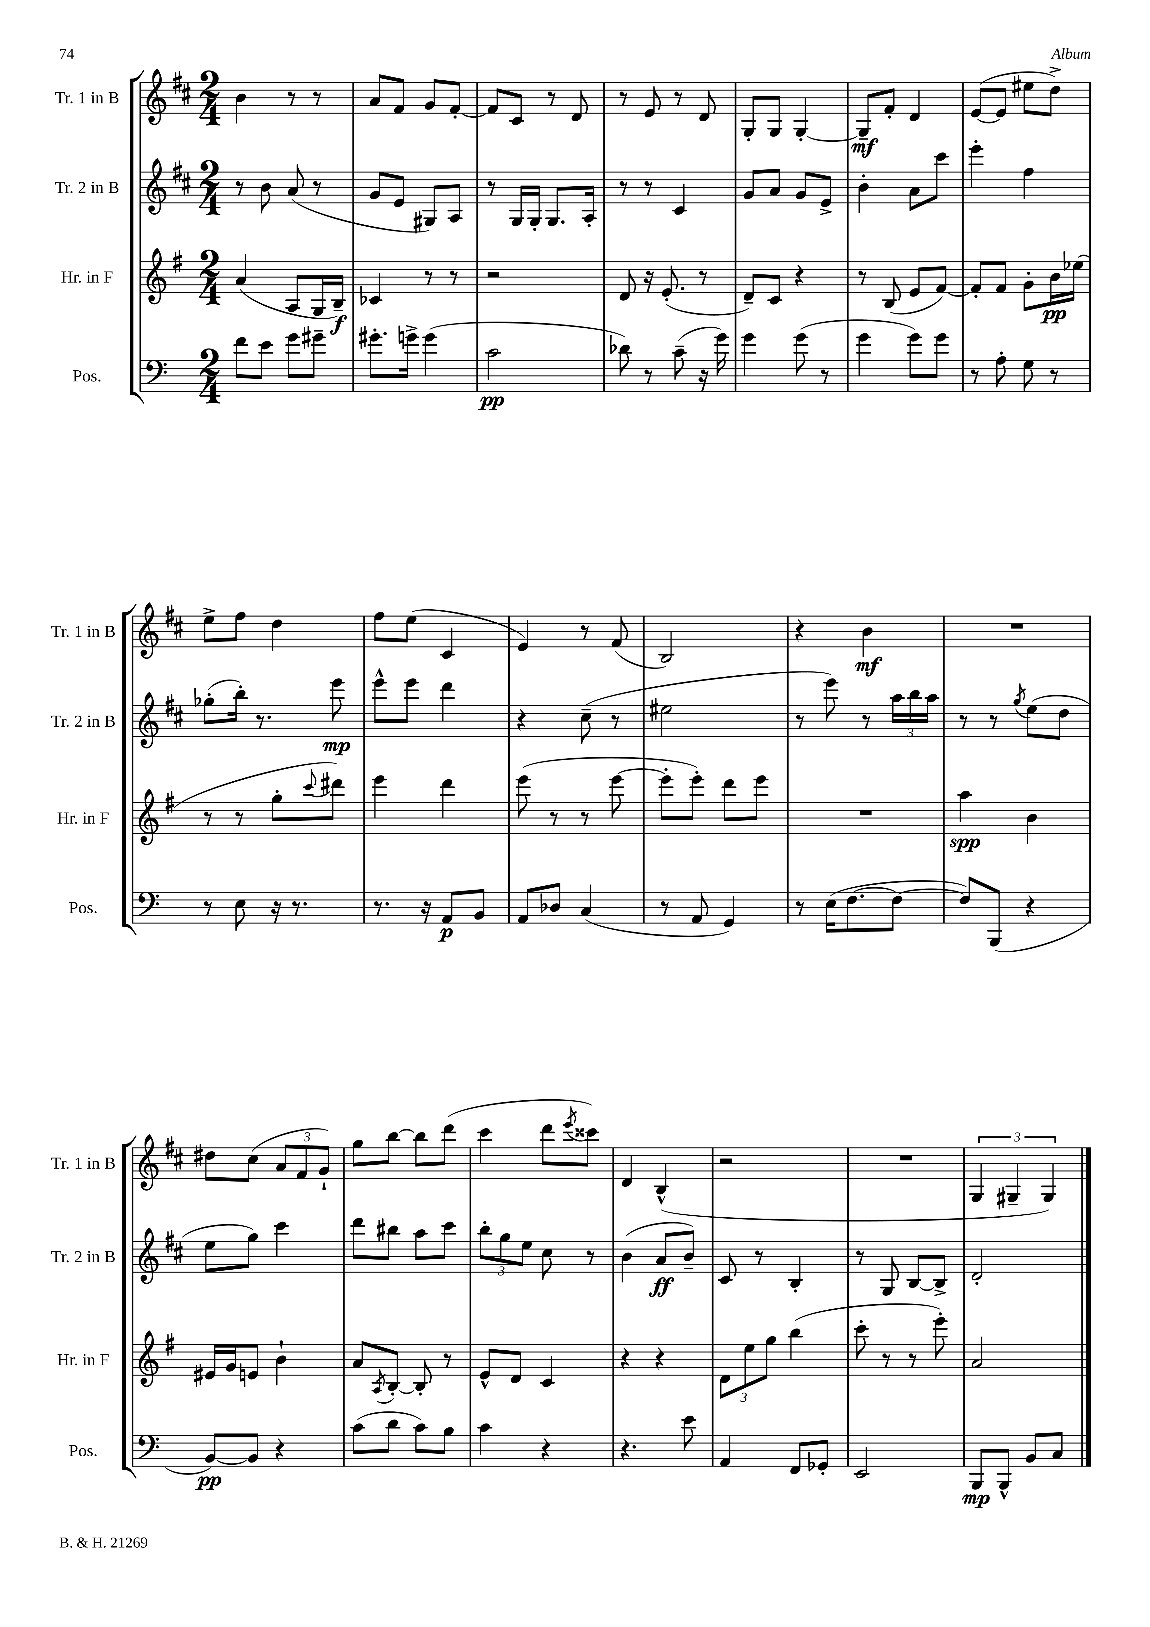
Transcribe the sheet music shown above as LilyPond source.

<<
\new StaffGroup <<
\new Staff = "s0" \with { instrumentName = "Tr. 1 in B" shortInstrumentName = "Tr. 1 in B" } {
    \clef treble \key d \major \numericTimeSignature \time 2/4
    b'4 r8 r8 |
    a'8 fis'8 g'8 fis'8~-. |
    fis'8 cis'8 r8 d'8 |
    r8 e'8 r8 d'8 |
    g8-. g8 g4~-. |
    g8--\mf fis'8-. d'4 |
    e'8~( e'8 eis''8 d''8->) |
    e''8-> fis''8 d''4 |
    fis''8 e''8( cis'4 |
    e'4) r8 fis'8( |
    b2) |
    r4 b'4\mf |
    R2 |
    dis''8 cis''8( \tuplet 3/2 { a'8 fis'8 g'8-!) } |
    g''8 b''8~ b''8 d'''8( |
    cis'''4 d'''8 \acciaccatura { e'''8 } cisis'''8) |
    d'4 b4-^( |
    r2 |
    R2 |
    \tuplet 3/2 { g4 gis4-- gis4) } \bar "|." |
}
\new Staff = "s1" \with { instrumentName = "Tr. 2 in B" shortInstrumentName = "Tr. 2 in B" } {
    \clef treble \key d \major \numericTimeSignature \time 2/4
    r8 b'8 a'8( r8 |
    g'8 e'8 gis8) a8 |
    r8 g16 g16-. g8. a16-. |
    r8 r8 cis'4 |
    g'8 a'8 g'8 e'8-> |
    b'4-. a'8 cis'''8 |
    e'''4-. fis''4 |
    ges''8-.( b''16-.) r8. e'''8\mp |
    e'''8-^ e'''8 d'''4 |
    r4 cis''8--( r8 |
    eis''2 |
    r8 e'''8) r8 \tuplet 3/2 { a''16 b''16 a''16 } |
    r8 r8 \acciaccatura { g''8 } e''8( d''8 |
    e''8 g''8) cis'''4 |
    d'''8 bis''8 a''8 cis'''8 |
    \tuplet 3/2 { b''8-. g''8 e''8 } cis''8 r8 |
    b'4( a'8\ff b'8--) |
    cis'8 r8 b4-. |
    r8 g8 b8~ b8-> |
    d'2-. \bar "|." |
}
\new Staff = "s2" \with { instrumentName = "Hr. in F" shortInstrumentName = "Hr. in F" } {
    \clef treble \key g \major \numericTimeSignature \time 2/4
    a'4( a8 g16 b16--\f) |
    ces'4 r8 r8 |
    r2 |
    d'8 r16 e'8.-.( r8 |
    d'8--) c'8 r4 |
    r8 b8( e'8 fis'8~) |
    fis'8-. fis'8 g'8-. b'16\pp ees''16( |
    r8 r8 g''8-. \appoggiatura { c'''8 } dis'''8) |
    e'''4 d'''4 |
    e'''8( r8 r8 e'''8~ |
    e'''8-. e'''8-.) d'''8 e'''8 |
    R2 |
    a''4\spp b'4 |
    eis'16 g'16 e'8 b'4-! |
    a'8 \acciaccatura { a8 } b8~-. b8-. r8 |
    e'8-^ d'8 c'4 |
    r4 r4 |
    \tuplet 3/2 { d'8 e''8 g''8 } b''4( |
    c'''8-. r8 r8 e'''8-.) |
    a'2 \bar "|." |
}
\new Staff = "s3" \with { instrumentName = "Pos." shortInstrumentName = "Pos." } {
    \clef bass \key c \major \numericTimeSignature \time 2/4
    f'8 e'8 g'8 gis'8-- |
    gis'8.-. g'16-> g'4( |
    c'2\pp |
    des'8) r8 c'8--( r16 g'16) |
    g'4 g'8( r8 |
    g'4 g'8) g'8 |
    r8 a8-. g8 r8 |
    r8 e8 r16 r8. |
    r8. r16 a,8\p b,8 |
    a,8 des8 c4( |
    r8 a,8 g,4) |
    r8 e16( f8.~ f8~ |
    f8) b,,8( r4 |
    b,8~\pp) b,8 r4 |
    c'8( d'8 c'8) b8 |
    c'4 r4 |
    r4. e'8 |
    a,4 f,8 ges,8-. |
    e,2 |
    b,,8\mp b,,8-^ b,8 c8 \bar "|." |
}
>>
>>
\layout { \context { \Score \remove "Bar_number_engraver" } }
